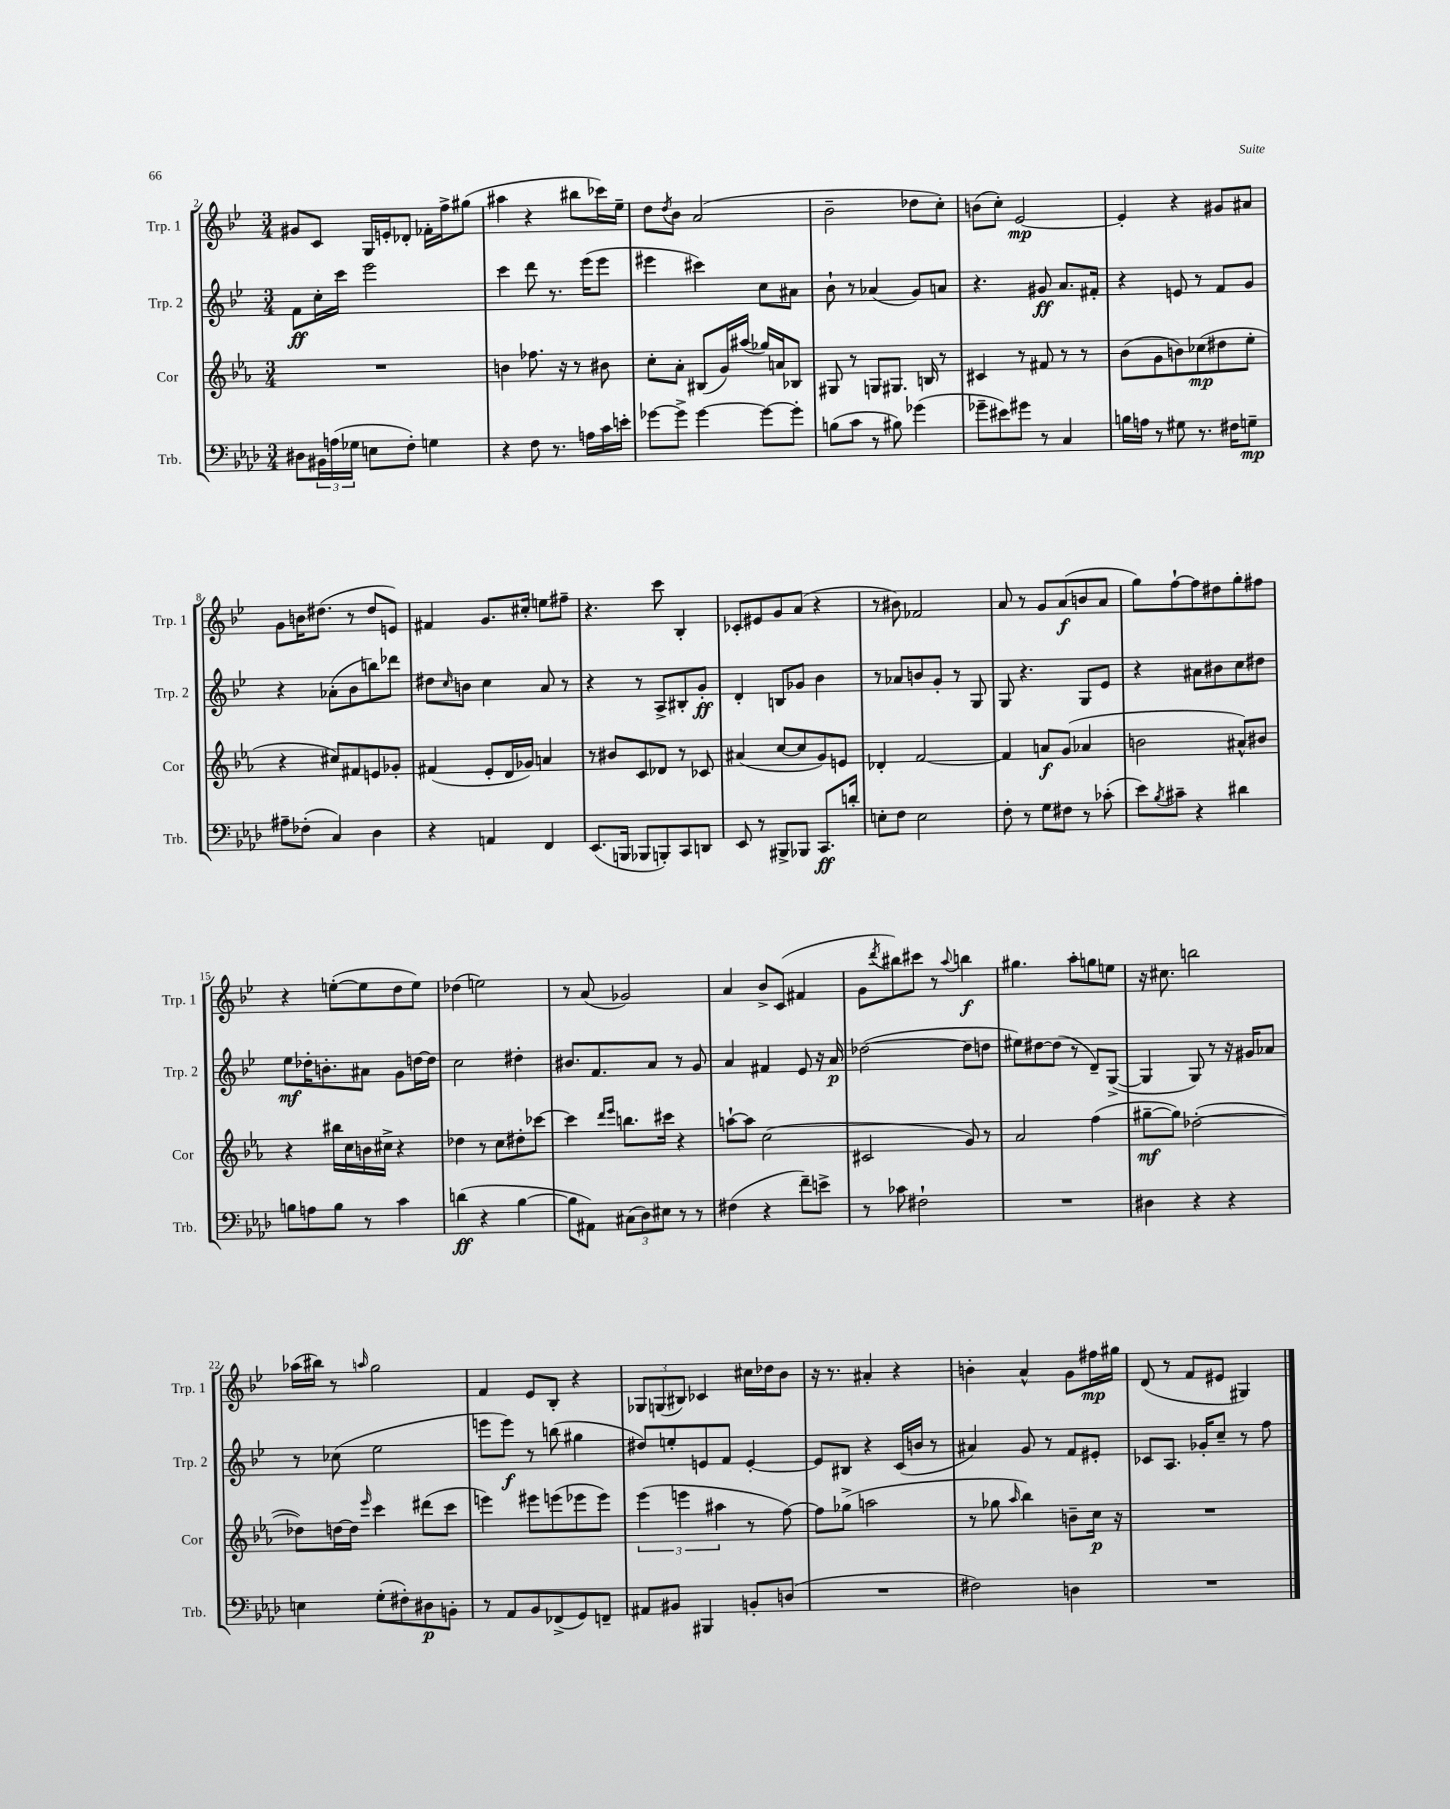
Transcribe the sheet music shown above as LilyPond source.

<<
\new StaffGroup <<
\new Staff = "s0" \with { instrumentName = "Trp. 1" shortInstrumentName = "Trp. 1" } {
    \clef treble \key bes \major \numericTimeSignature \time 3/4
    gis'8 c'8 g16 e'16-. des'8-. fes'16-. f''16-> gis''8( |
    ais''4 r4 bis''8 ces'''16) ees''16-- |
    d''8 \acciaccatura { d''8 } bes'8 a'2( |
    bes'2-- des''8 c''8-.) |
    b'8( c''8-.) ees'2~\mp |
    ees'4-. r4 gis'8 ais'8 |
    g'8 b'16 dis''8.( r8 dis''8 e'8) |
    fis'4 g'8. cis''16-. e''8 fis''8-- |
    r4. c'''8 bes4-. |
    ces'8-. eis'8 g'8 a'8( r4 |
    r8 bis'8) fes'2 |
    a'8 r8 g'8 a'8\f( b'8 a'8 |
    g''8) f''8~-! f''8 dis''8 g''8-. fis''8 |
    r4 e''8~-.( e''8 d''8 e''8) |
    des''4( e''2) |
    r8 a'8( ges'2) |
    a'4 bes'8-> c'8( fis'4 |
    g'8 \acciaccatura { d'''8 } bis''8) cis'''8 r8 \appoggiatura { a''8 } b''4\f |
    gis''4. a''8-. g''8 e''8 |
    r16 cis''8. b''2 |
    aes''16( bis''16) r8 \grace { a''16 } g''2 |
    f'4 ees'8 bes8-. r4 |
    \tuplet 3/2 { ges8 g8( bis8) } ces'4 cis''16 des''16 bes'8 |
    r16 r8. ais'4-. r4 |
    b'4-. a'4-^ g'8 fis''16\mp gis''16 |
    d'8( r8 f'8 eis'8 gis4) \bar "|." |
}
\new Staff = "s1" \with { instrumentName = "Trp. 2" shortInstrumentName = "Trp. 2" } {
    \clef treble \key bes \major \numericTimeSignature \time 3/4
    f'8\ff c''16-. c'''16 ees'''2 |
    c'''4 d'''8 r8. ees'''16( ees'''8 |
    eis'''4 cis'''4) c''8 ais'8 |
    bes'8-! r8 aes'4( g'8) a'8 |
    r4. gis'8\ff a'8. fis'16-. |
    r4 e'8 r8 f'8 g'8 |
    r4 aes'8-.( bes'8 b''8) des'''8 |
    dis''8 \grace { c''16 } b'8 c''4 a'8 r8 |
    r4 r8 a8-> bis8-. g'8-.\ff |
    d'4-. b8 ges'8 bes'4 |
    r8 aes'8 b'8 g'8-. r8 g8 |
    g8 r4. g8 ees'8 |
    r4 ais'8 bis'8 c''8 dis''8 |
    ees''8\mf des''16-. b'8.-. ais'8 g'8 d''16~ d''16 |
    c''2 dis''4-. |
    bis'8. f'8. a'8 r8 g'8 |
    a'4 fis'4 ees'8 r16 a'16\p |
    des''2~( des''8 d''8 |
    eis''8) dis''8~ dis''8( r8 d'8--) g8~->( |
    g4 g8) r8 r16 gis'16 aes'8 |
    r8 ces''8( ees''2 |
    e'''8 e'''8\f) r8 b''8( gis''4 |
    dis''8) e''8-. e'8 f'8 e'4~-. |
    e'8 bis8 r4 c'16( b'16 r8 |
    ais'4) g'8 r8 f'8 eis'8-. |
    ces'8 a8. ges'16-. c''8-- r8 f''8 \bar "|." |
}
\new Staff = "s2" \with { instrumentName = "Cor" shortInstrumentName = "Cor" } {
    \clef treble \key ees \major \numericTimeSignature \time 3/4
    R2. |
    b'4 fes''8. r16 r8 bis'8 |
    c''8-. aes'8-. bis8( g'16) ais''16( ges''16) a'16 bes8 |
    gis8 r8 g8 gis8. b16 r8 |
    cis'4 r8 fis'8 r8 r8 |
    bes'8( g'8 b'8) ces''8\mp( dis''8 ees''8-. |
    r4 cis''8) fis'8 e'8 ges'8-. |
    fis'4( ees'8-. d'16 ges'16) a'4 |
    r8 bis'8 c'8 des'8 r8 ces'8 |
    ais'4( c''8~ c''8 g'8) e'8 |
    des'4-. f'2~ |
    f'4 a'8\f g'8( aes'4 |
    b'2 ais'8-^) bis'8 |
    r4 bis''16 c''16 b'16 cis''16-> r4 |
    des''4 r8 c''8 dis''8-. ces'''8~ |
    ces'''4 \grace { d'''16 ees'''16 } b''8. cis'''16 r4 |
    a''8~-! a''8 c''2( |
    cis'2 g'8) r8 |
    aes'2 f''4( |
    gis''8~--\mf gis''8) des''2~-.( |
    des''8) d''16~ d''16 \grace { ees'''16 } c'''4 dis'''8( c'''8 |
    e'''4) eis'''8 e'''8( ees'''8 ees'''8) |
    \tuplet 3/2 { ees'''4( e'''4 ais''4 } r8 f''8~) |
    f''8 ges''8->( a''2 |
    r8 ges''8 \grace { aes''16 } bes''4) b'8-- c''16\p r16 |
    R2. \bar "|." |
}
\new Staff = "s3" \with { instrumentName = "Trb." shortInstrumentName = "Trb." } {
    \clef bass \key aes \major \numericTimeSignature \time 3/4
    dis8 \tuplet 3/2 { bis,16 a16( ges16 } e8 f8-.) g4 |
    r4 f8 r8. a16 c'16 e'16-. |
    ges'8~ ges'8-> ges'4~ ges'8~ ges'8-. |
    b8( c'8 r8 bis8) ges'4( |
    ges'8-- eis'8) gis'8 r8 c4 |
    b16 a16 r8 gis8 r8. fis16 g8--\mp |
    ais8-- fes8-.( c4) des4 |
    r4 a,4 f,4 |
    ees,8.( b,,16 bes,,8 b,,8-.) c,8 d,8 |
    ees,8 r8 bis,,8-> bes,,8 c,8.\ff d'16-. |
    e8-. f8 e2 |
    f8-. r8 g8 fis8 r8 ces'8-.( |
    ees'8) \acciaccatura { bes8 } cis'8-- r4 dis'4 |
    b8 a8 b8 r8 c'4 |
    d'4\ff( r4 bes4~ |
    bes8 ais,8) \tuplet 3/2 { cis8( des8) eis8 } r8 r8 |
    fis4( r4 f'8--) e'8-> |
    r8 ces'8 fis2-! |
    R2. |
    dis4 r4 r4 |
    e4 g8-.( fis8-.) dis8\p b,8-. |
    r8 aes,8 bes,8 fes,8->( g,8) f,8-- |
    ais,8 bis,8 bis,,4 b,8-. d8( |
    R2. |
    fis2) d4 |
    R2. \bar "|." |
}
>>
>>
\layout { \context { \Score currentBarNumber = #2 } }
